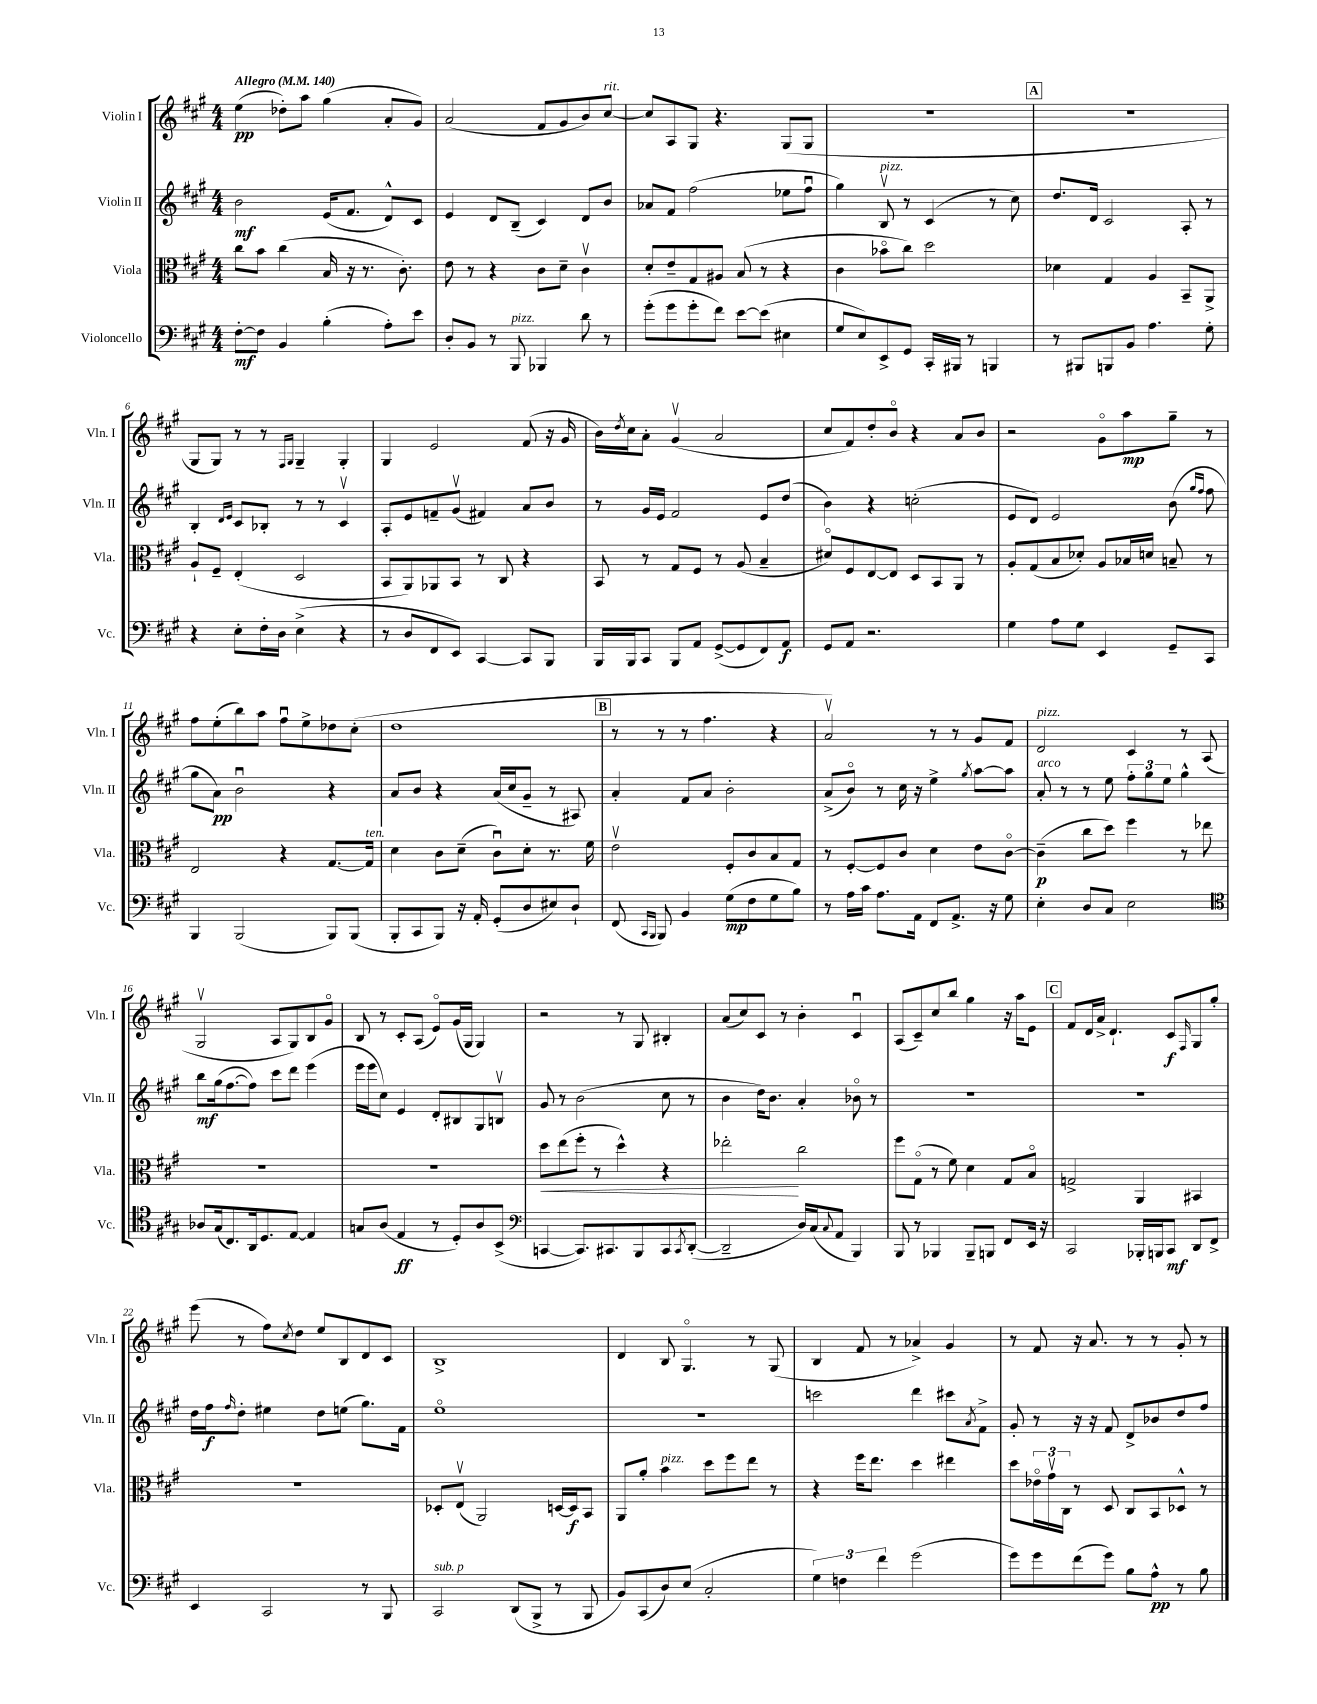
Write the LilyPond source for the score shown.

<<
\new StaffGroup <<
\new Staff = "s0" \with { instrumentName = "Violin I" shortInstrumentName = "Vln. I" } {
    \clef treble \key a \major \numericTimeSignature \time 4/4 \tempo "Allegro" 4 = 140
    e''4\pp( des''8-.) a''8 gis''4( a'8-. gis'8) |
    a'2( fis'8 gis'8 b'8) cis''8~^\markup { \italic "rit." } |
    cis''8 a8 gis8 r4. gis8( gis8 |
    r1 |
    \mark \markup { \box "A" } R1 |
    gis8 gis8) r8 r8 \grace { fis16 gis16 } gis4-- gis4-. |
    gis4 e'2 fis'8( r16 gis'16 |
    b'16) \acciaccatura { d''8 } cis''16 a'8-. gis'4\upbow( a'2 |
    cis''8 fis'8) d''8-. b'8\flageolet r4 a'8 b'8 |
    r2 gis'8\flageolet a''8\mp gis''8-- r8 |
    fis''8 e''8-.( b''8) a''8 fis''8\downbow e''8-> des''8 cis''8-.( |
    d''1 |
    \mark \markup { \box "B" } r8 r8 r8 fis''4. r4 |
    a'2\upbow) r8 r8 gis'8 fis'8 |
    d'2^\markup { \italic "pizz." } cis'4 r8 a8( |
    gis2\upbow a8 gis8) b8 gis'8\flageolet |
    b8 r8 cis'8-. a8( e'8\flageolet) gis'16( gis16 gis4) |
    r2 r8 gis8 bis4-. |
    a'8( cis''8) cis'8 r8 b'4-. cis'4\downbow |
    a8( cis'8--) cis''8 b''8 gis''4 r16 a''16 e'8 |
    \mark \markup { \box "C" } fis'8 d'16 a'16-> d'4.-! cis'8\f \grace { fis16 } gis8 gis''8-. |
    e'''8( r8 fis''8) \acciaccatura { cis''8 } d''8 e''8 b8 d'8 cis'8 |
    b1-> |
    d'4 b8 gis4.\flageolet r8 gis8( |
    b4 fis'8 r8 aes'4->) gis'4 |
    r8 fis'8 r16 a'8. r8 r8 gis'8-. r8 \bar "|." |
}
\new Staff = "s1" \with { instrumentName = "Violin II" shortInstrumentName = "Vln. II" } {
    \clef treble \key a \major \numericTimeSignature \time 4/4
    b'2\mf e'16( fis'8. d'8-^) cis'8 |
    e'4 d'8 b8--( cis'4) d'8 b'8 |
    aes'8 fis'8 fis''2( ees''8 fis''8\downbow |
    gis''4) b8\upbow^\markup { \italic "pizz." } r8 cis'4( r8 cis''8) |
    \mark \markup { \box "A" } d''8. d'16 cis'2 a8-. r8 |
    b4-. \grace { d'16 e'16 } cis'8 bes8-. r8 r8 cis'4\upbow |
    a8-. e'8 f'8-- gis'8\upbow( fis'4) a'8 b'8 |
    r8 gis'16 e'16 fis'2 e'8 d''8( |
    b'4) r4 c''2-.( |
    e'8 d'8) e'2 b'8( \grace { gis''16 fis''16 } fis''8 |
    gis''8 a'8\pp) b'2\downbow r4 |
    a'8 b'8 r4 a'16( cis''16 gis'8-- r8 ais8) |
    \mark \markup { \box "B" } a'4-. fis'8 a'8 b'2-. |
    a'8->( b'8\flageolet) r8 cis''16 r16 e''4-> \acciaccatura { gis''8 } a''8~ a''8 |
    a'8-.^\markup { \italic "arco" } r8 r8 e''8 \tuplet 3/2 { fis''8-. gis''8 e''8 } gis''4-^ |
    b''8\mf gis''16( fis''8.~ fis''8) cis'''8 d'''8 e'''4( |
    e'''16 e'''16 cis''8) e'4 d'8-. bis8 gis8 b8\upbow |
    gis'8 r8 b'2( cis''8 r8 |
    b'4 d''16) b'8. a'4-. bes'8\flageolet r8 |
    R1 |
    \mark \markup { \box "C" } R1 |
    d''16 fis''16\f \grace { fis''16 } d''8-. eis''4 d''8 e''8( gis''8.) fis'16 |
    e''1\flageolet |
    R1 |
    c'''2 d'''4 cis'''8 \acciaccatura { a'8 } fis'8-> |
    gis'8-. r8 r16 r16 fis'8 d'8-> bes'8 d''8 fis''8 \bar "|." |
}
\new Staff = "s2" \with { instrumentName = "Viola" shortInstrumentName = "Vla." } {
    \clef alto \key a \major \numericTimeSignature \time 4/4
    cis''8 b'8 cis''4( b16 r16 r8. cis'8.-.) |
    e'8 r8 r4 cis'8 d'8-- cis'4\upbow |
    d'8-. e'8-- gis8 ais8 b8( r8 r4 |
    cis'4 bes'8\flageolet cis''8) d''2 |
    \mark \markup { \box "A" } des'4 gis4 a4 b,8-- a,8-> |
    a8-! fis8-- e4-.( d2 |
    b,8 a,8) aes,8 b,8 r8 cis8 r4 |
    b,8 r8 gis8 fis8 r8 a8( b4-- |
    dis'8\flageolet) fis8 e8~ e8 d8 b,8 a,8 r8 |
    a8-. gis8( b8 des'8-.) a8 bes16 d'16 b8-- r8 |
    e2 r4 gis8.~ gis16^\markup { \italic "ten." } |
    d'4 cis'8 d'8--( cis'8\downbow) d'8-. r8. fis'16 |
    \mark \markup { \box "B" } e'2\upbow fis8-. cis'8 b8 gis8 |
    r8 fis8~-. fis8 cis'8 d'4 e'8 cis'8~\flageolet |
    cis'4--\p( cis''8 d''8) fis''4 r8 ees''8 |
    R1 |
    R1 |
    d''8\< e''8( fis''8-. r8 d''4-^) r4 |
    ees''2-.\! cis''2 |
    fis''8 gis8\flageolet( r8 fis'8) d'4 gis8 b8\flageolet |
    \mark \markup { \box "C" } g2-> a,4 bis,4 |
    R1 |
    des8-. e8\upbow( a,2) d16~ d16\f b,8 |
    a,8 a'8-. b'4^\markup { \italic "pizz." } d''8 fis''8 e''8 r8 |
    r4 fis''16 e''8. d''4 eis''4 |
    d''8 \tuplet 3/2 { ees'16\flageolet gis'16\upbow cis16 } r8 d8 cis8 b,8 des8-^ r8 \bar "|." |
}
\new Staff = "s3" \with { instrumentName = "Violoncello" shortInstrumentName = "Vc." } {
    \clef bass \key a \major \numericTimeSignature \time 4/4
    fis8~-.\mf fis8 b,4 b4-.( a8-.) e'8 |
    d8-. b,8 r8 b,,8^\markup { \italic "pizz." } bes,,4 d'8 r8 |
    gis'8-.( gis'8 gis'8-. fis'8) e'8~ e'8( eis4 |
    gis8 e8) e,8-> gis,8 cis,16-. bis,,16 r8 b,,4 |
    \mark \markup { \box "A" } r8 bis,,8 b,,8 b,8 a4. gis8-. |
    r4 e8-. fis16-. d16 e4->( r4 |
    r8 d8 fis,8 e,8) cis,4~ cis,8 b,,8 |
    b,,16 b,,16 cis,8 b,,8 a,8 gis,8~->( gis,8 fis,8) a,8\f |
    gis,8 a,8 r2. |
    gis4 a8 gis8 e,4 gis,8-- cis,8 |
    b,,4 b,,2( b,,8) b,,8( |
    b,,8-. cis,8 b,,8) r16 a,16-. gis,8-.( d8 eis8) d8-! |
    \mark \markup { \box "B" } fis,8( \grace { cis,16 b,,16 } b,,8) b,4 gis8\mp( fis8 gis8 b8) |
    r8 a16 cis'16 a8. a,16 fis,8 a,8.-> r16 gis8 |
    e4-. d8 cis8 e2 |
    \clef tenor aes8 gis16( cis8.) a,16 d8. e8~ e4 |
    g8 a8( e4\ff r8 d8-.) a8 b,8->( |
    \clef bass c,4~ c,8.) cis,8. b,,8 cis,8 \acciaccatura { cis,8 } d,8~-.( |
    d,2-- d16) cis16( \appoggiatura { cis8 } a,8 b,,4) |
    b,,8 r8 bes,,4 bes,,8-- b,,8 fis,8 e,16 r16 |
    \mark \markup { \box "C" } cis,2 bes,,16-. b,,16 cis,8\mf d,8 fis,8-> |
    e,4 cis,2 r8 b,,8 |
    cis,2^\markup { \italic "sub. p" } d,8( b,,8-> r8 b,,8 |
    b,8) cis,8( d8) e8( cis2-. |
    \tuplet 3/2 { gis4) f4 fis'4 } gis'2( |
    gis'8) gis'8 fis'8( gis'8) b8 a8-^\pp r8 b8 \bar "|." |
}
>>
>>
